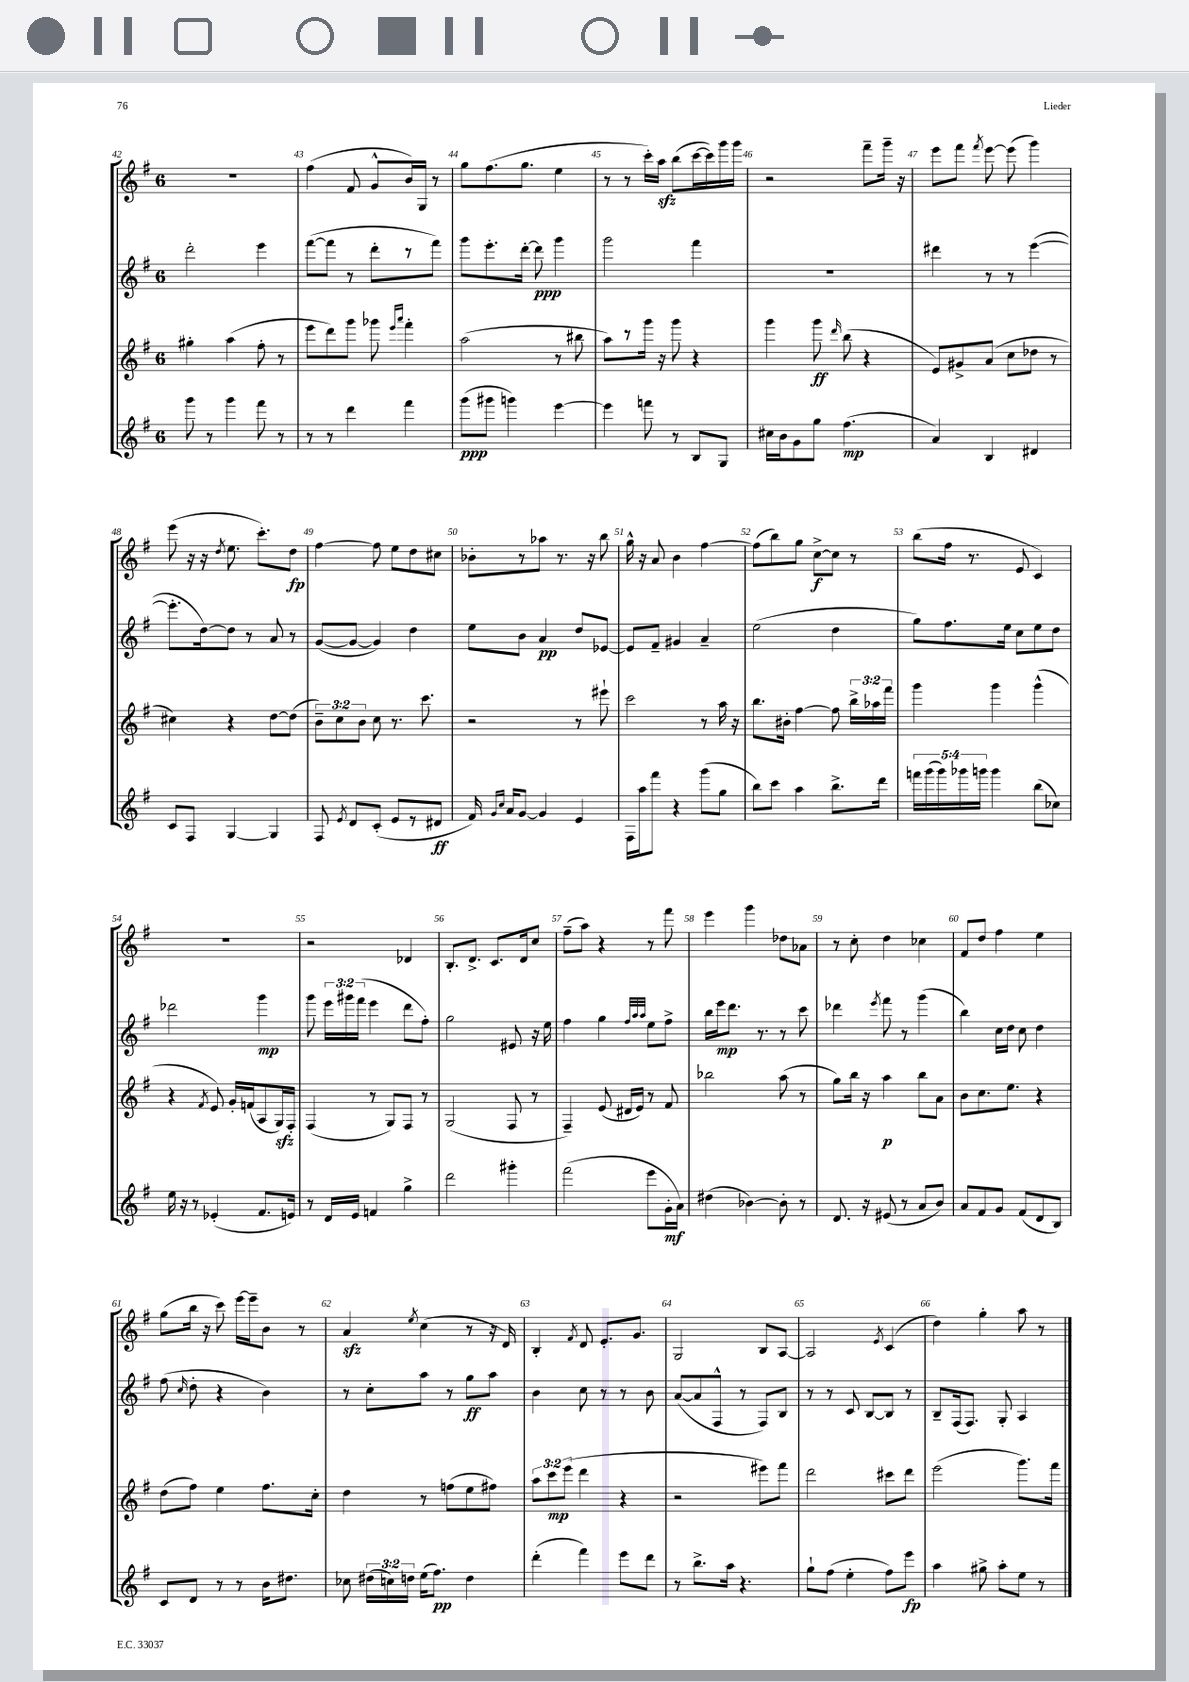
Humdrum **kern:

**kern	**kern	**kern	**kern
*staff4	*staff3	*staff2	*staff1
*clefG2	*clefG2	*clefG2	*clefG2
*k[f#]	*k[f#]	*k[f#]	*k[f#]
*M6/8	*M6/8	*M6/8	*M6/8
8ggg	4gg#'	2ddd'	2.r
8r	.	.	.
4ggg	(4aa	.	.
8fff#	8ff#'	4eee	.
8r	8r	.	.
=	=	=	=
8r	8eee	([8fff#	(4ff#
8r	8ddd)	8fff#]	.
4ddd	8ggg	8r	8f#
.	8ggg-	8ddd'	8g^^
.	16qqeee	.	.
.	16qqaaa	.	.
4fff#	4fff#'	8r	16b)
.	.	.	16G
.	.	8fff#)	8r
=	=	=	=
(8ggg	(2aa	8ggg	8gg
8ggg#	.	8.eee'	(8.ff#
4ggg)	.	.	.
.	.	[16ddd'	8.gg
.	.	8ddd]	.
[4eee	8r	4ggg	4ee
.	8bb#	.	.
=	=	=	=
4eee]	8aa)	2ggg	8r
.	8r	.	8r
8fff	16ggg	.	16ccc')
.	16r	.	16aa
8r	8ggg	.	(8bb
8B	4r	4fff#	[16ccc
.	.	.	16ccc])
8G	.	.	16ggg
.	.	.	16ggg
=	=	=	=
16cc#	4ggg	2.r	2r
16b	.	.	.
8g	.	.	.
8gg	8ggg	.	.
.	16qqddd	.	.
(4.ff#	(8bb	.	.
.	4r	.	8fff#~
.	.	.	16ggg~
.	.	.	16r
=	=	=	=
4a)	8e)	4ddd#	8eee
.	8g#^	.	8fff#
.	.	.	8qfff#
4B	(8a	8r	[8eee
.	8cc	8r	(8eee]
4d#	8dd-	([4eee	4ggg)
.	8r	.	.
=	=	=	=
8c	4cc#)	8.eee']	(8eee
8F#	.	.	16r
.	.	[16dd)	16r
.	.	.	8qdd
[4G	4r	8dd]	8.ee
.	.	8r	.
.	.	.	8.ccc')
4G]	[8dd	8a	.
.	(8dd]	8r	8dd
=	=	=	=
8F#	12b~)	([8g	[4ff#
.	12cc	.	.
8qe	.	.	.
8d	.	8g_	.
.	12b	.	.
(8c'	8cc	4g])	8ff#]
8e	8.r	.	8ee
8r	.	4dd	8dd
.	8.ccc	.	.
8d#	.	.	8cc#
=	=	=	=
16f#)	2r	8ee	8b-'
16qqg	.	.	.
16qqcc	.	.	.
16a	.	.	.
[8g	.	8b	8r
4g]	.	4a	8aa-
.	.	.	8.r
4e	8r	8dd	.
.	.	.	16r
.	8eee#`	[8e-	8bb
=	=	=	=
16F#	2ccc	8e-]	16gg^^
16aa	.	.	16r
8fff#	.	8f#~	8a
4r	.	4g#	4b
(8ggg	8r	4a~	[4ff#
8gg	16aa	.	.
.	16r	.	.
=	=	=	=
8bb)	8.bb	(2ee	(8ff#]
8ccc	.	.	8bb)
.	16b#'	.	.
4aa	[4ff#	.	8gg
.	.	.	[8cc^
8.bb^	8ff#]	4dd	8cc]
.	24bb^	.	8r
.	24aa-	.	.
16ddd	.	.	.
.	24fff#	.	.
=	=	=	=
20fff	4ggg	8gg)	(8bb
(20ggg	.	.	.
20ggg)	.	.	.
.	.	8.ff#	16ff#
20ggg-	.	.	.
.	.	.	8.r
20ggg	.	.	.
4ggg	4ggg	.	.
.	.	16ee	.
.	.	8cc	8e
(8bb	(4ggg^^	8ee	4c)
8cc-)	.	8dd	.
=	=	=	=
16ee	4r	2ddd-	2.r
16r	.	.	.
8r	.	.	.
.	8qf#	.	.
(4e-'	8e)	.	.
.	16g'	.	.
.	(16f	.	.
8.f#	8A	4ggg	.
.	16G)	.	.
16e)	16F#'	.	.
=	=	=	=
8r	(4F#	8ggg	2r
16d	.	24eee	.
.	.	24ggg#	.
16e	.	.	.
.	.	(24fff#	.
4f	8r	4eee	.
.	8G)	.	.
4gg^	8F#	8ddd	4d-
.	8r	8ff#')	.
=	=	=	=
2ddd	(2G	2gg	8.B'
.	.	.	8.d^
.	.	.	8.c
4ggg#'	8F#	8e#	.
.	.	.	16d
.	8r	16r	8cc
.	.	16ee	.
=	=	=	=
(2fff#	4F#~)	4ff#	(8ff#~
.	.	.	8aa)
.	(8e	4gg	4r
.	16d#	.	.
.	16e)	.	.
.	.	32qqff#	.
.	.	32qqaa	.
.	.	32qqaa	.
8eee	8r	8ee	8r
16g'	8f#	8ff#^	8fff#
16a)	.	.	.
=	=	=	=
(4dd#	2bb-	16bb	4eee
.	.	16eee	.
.	.	8.ddd	.
[4b-)	.	.	4ggg
.	.	8.r	.
8b-']	(8aa	8r	8dd-
8r	8r	8ccc	8a-
=	=	=	=
8.d	8gg)	4ddd-	8r
.	16bb	.	8cc'
16r	16r	.	.
.	.	8qeee	.
(8e#	4aa	8fff#	4dd
8r	.	8r	.
8a	8bb	(4ggg	4cc-
8b)	8a	.	.
=	=	=	=
8a	8b	4bb)	8f#
8f#	8.cc	.	8dd
8g	.	16cc	4ff#
.	8.ee	16dd	.
(8f#	.	8cc	.
8d	4r	4dd	4ee
8B)	.	.	.
=	=	=	=
8c	(8dd	(8ff#	(8gg
.	.	16qqcc	.
8d	8ff#)	8dd'	16bb
.	.	.	16r
8r	4ee	4r	8ccc)
8r	.	.	[16eee
.	.	.	16eee~]
16b	8.ff#	4b)	8b
8.dd#	.	.	.
.	.	.	8r
.	16cc'	.	.
=	=	=	=
8cc-	4dd	8r	4a
(24dd#	.	8cc'	.
24cc)	.	.	.
24dd	.	.	.
.	.	.	8qee
(16ee	8r	8aa	(4cc
8.ff#)	.	.	.
.	(8ff	8r	.
4dd	8ee	8gg	8r
.	8ff#)	8aa	16r
.	.	.	16d)
=	=	=	=
(4ddd'	12aa	4b	4B'
.	12ccc	.	.
.	(12eee	.	.
.	.	.	8qf#
4fff#)	4ddd	8cc	8d
.	.	8r	8.e'
8eee	4r	8r	.
.	.	.	8.g
8ddd	.	8b	.
=	=	=	=
8r	2r	([8a	2G
8.bb^	.	8a]	.
.	.	8F#^^	.
16aa	.	.	.
4.r	.	8r	.
.	8eee#)	8F#)	8B
.	8fff#	8B	[8A
=	=	=	=
8gg`	2ddd	8r	2A]
(8ff#	.	8r	.
4ee'	.	8c	.
.	.	[8B	.
.	.	.	8qe
8ff#)	8ccc#	8B]	(4c
8eee	8ddd	8r	.
=	=	=	=
4aa	(2eee	8B~	4dd)
.	.	(16F#	.
.	.	8.F#)	.
8gg#^	.	.	4gg'
8aa'	.	8G'	.
8ee	8.ggg)	4A	8aa
8r	.	.	8r
.	16fff#	.	.
==	==	==	==
*-	*-	*-	*-
